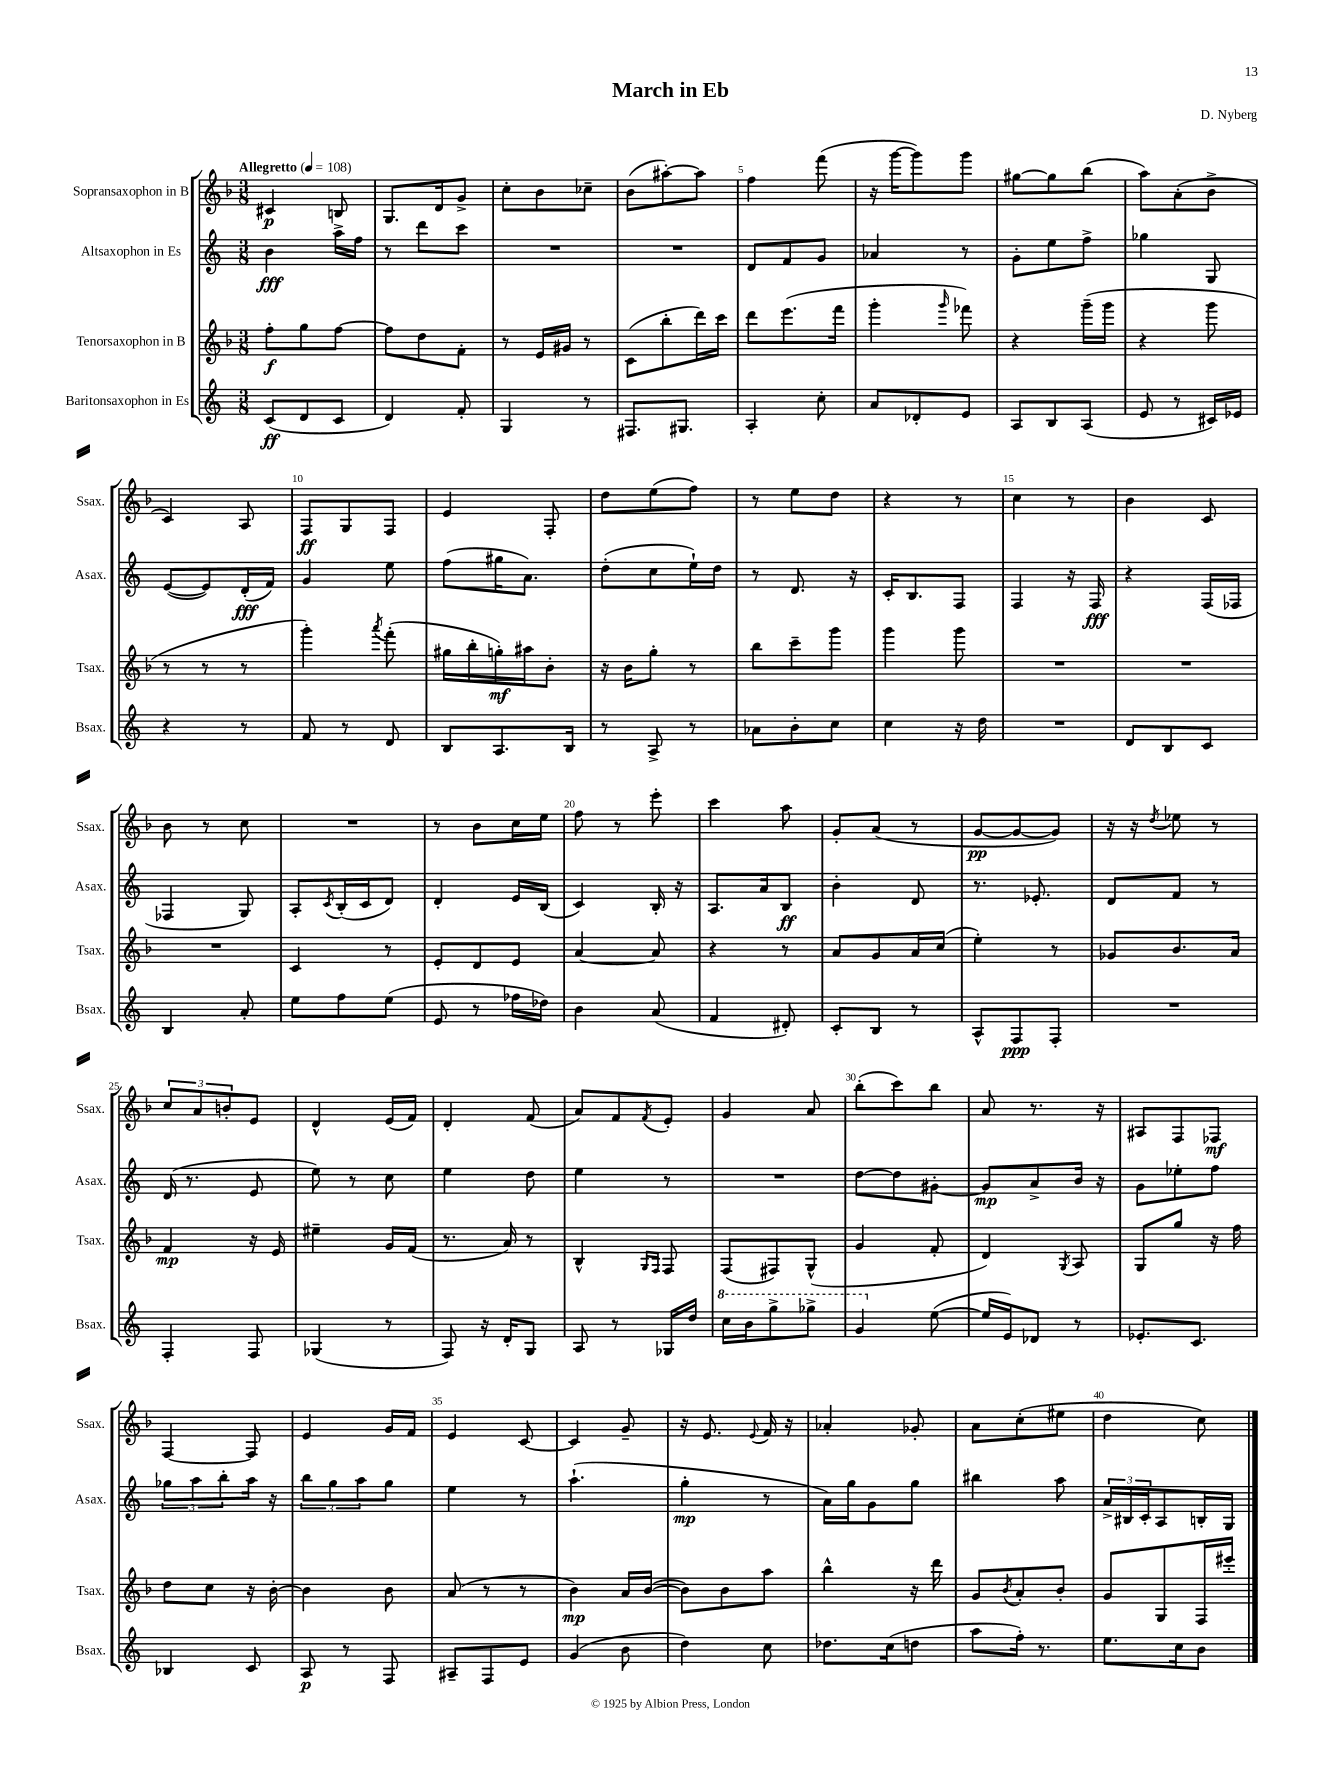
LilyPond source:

\header { title = "March in Eb" composer = "D. Nyberg" }
<<
\new StaffGroup <<
\new Staff = "s0" \with { instrumentName = "Sopransaxophon in B" shortInstrumentName = "Ssax." } {
    \clef treble \key f \major \numericTimeSignature \time 3/8 \tempo "Allegretto" 4 = 108
    cis'4\p b8 |
    g8. d'16 g'8-> |
    c''8-. bes'8 ces''8-- |
    bes'8( ais''8~-.) ais''8 |
    f''4 f'''8( |
    r16 g'''16~ g'''8) g'''8 |
    gis''8~ gis''8 bes''8( |
    a''8) a'8-.( bes'8-> |
    c'4) a8 |
    f8\ff g8 f8 |
    e'4 f8-. |
    d''8 e''8( f''8) |
    r8 e''8 d''8 |
    r4 r8 |
    c''4 r8 |
    bes'4 c'8 |
    bes'8 r8 c''8 |
    R4. |
    r8 bes'8 c''16 e''16 |
    f''8 r8 e'''8-. |
    c'''4 a''8 |
    g'8-. a'8( r8 |
    g'8~\pp g'8~ g'8) |
    r16 r16 \acciaccatura { d''8 } ees''8 r8 |
    \tuplet 3/2 { c''8 a'8 b'8-. } e'8 |
    d'4-^ e'16( f'16) |
    d'4-. f'8( |
    a'8) f'8 \acciaccatura { f'8 } e'8-. |
    g'4 a'8 |
    bes''8-.( c'''8) bes''8 |
    a'8 r8. r16 |
    ais8 f8 fes8\mf |
    f4~ f8 |
    e'4 g'16 f'16 |
    e'4 c'8~ |
    c'4 g'8-- |
    r16 e'8. \appoggiatura { e'8 } f'16 r16 |
    aes'4-. ges'8-. |
    a'8 c''8-.( eis''8 |
    d''4 c''8) \bar "|." |
}
\new Staff = "s1" \with { instrumentName = "Altsaxophon in Es" shortInstrumentName = "Asax." } {
    \clef treble \key c \major \numericTimeSignature \time 3/8
    b'4\fff a''16-> f''16 |
    r8 d'''8 c'''8 |
    R4. |
    R4. |
    d'8 f'8 g'8 |
    aes'4 r8 |
    g'8-. e''8 f''8-> |
    ges''4 g8 |
    e'8~( e'8) d'16-.\fff( f'16) |
    g'4 e''8 |
    f''8( gis''16 a'8.) |
    d''8-.( c''8 e''16-!) d''16 |
    r8 d'8. r16 |
    c'16-. b8. f8 |
    f4 r16 f16\fff |
    r4 f16( fes16 |
    fes4 g8) |
    a8-. \acciaccatura { c'8 } b16-.( c'16 d'8) |
    d'4-. e'16 b16( |
    c'4) b16-. r16 |
    a8. a'16 b8\ff |
    b'4-. d'8 |
    r8. ees'8.-. |
    d'8 f'8 r8 |
    d'16( r8. e'8 |
    e''8) r8 c''8 |
    e''4 d''8 |
    e''4 r8 |
    R4. |
    d''8~ d''8 gis'8~-. |
    gis'8\mp a'8-> b'16 r16 |
    g'8 ees''8-. f''8 |
    \tuplet 3/2 { ges''8 a''8 b''8-. } a''16 r16 |
    \tuplet 3/2 { b''8 g''8 a''8 } g''8 |
    e''4 r8 |
    a''4.-!( |
    g''4-.\mp r8 |
    a'16) g''16 g'8 g''8 |
    bis''4 a''8 |
    \tuplet 3/2 { a'16-> bis16 c'16-. } a8 b16-. g16 \bar "|." |
}
\new Staff = "s2" \with { instrumentName = "Tenorsaxophon in B" shortInstrumentName = "Tsax." } {
    \clef treble \key f \major \numericTimeSignature \time 3/8
    f''8-.\f g''8 f''8~ |
    f''8 d''8 f'8-. |
    r8 e'16 gis'16 r8 |
    c'8( bes''8-. d'''16) c'''16 |
    d'''8 e'''8.( f'''16 |
    g'''4-. \grace { g'''16 } fes'''8) |
    r4 g'''16--( g'''16 |
    r4 g'''8 |
    r8 r8 r8 |
    g'''4-.) \acciaccatura { a'''8 } f'''8-.( |
    gis''16 bes''16-. g''16-.\mf) ais''16 bes'8-. |
    r16 bes'16 g''8-. r8 |
    bes''8 c'''8-- g'''8 |
    g'''4 g'''8 |
    R4. |
    R4. |
    R4. |
    c'4 r8 |
    e'8-. d'8 e'8 |
    a'4~ a'8 |
    r4 r8 |
    a'8 g'8 a'16 c''16( |
    e''4-.) r8 |
    ges'8 bes'8. a'16 |
    f'4\mp r16 e'16 |
    eis''4-- g'16 f'16( |
    r8. a'16) r8 |
    bes4-^ \grace { g16 f16 } f8 |
    f8( fis8) g8-^( |
    g'4 f'8-. |
    d'4) \acciaccatura { g8 } a8 |
    g8 g''8 r16 f''16 |
    d''8 c''8 r16 bes'16~-. |
    bes'4 bes'8 |
    a'8( r8 r8 |
    bes'4\mp) a'16 bes'16~( |
    bes'8) bes'8 a''8 |
    bes''4-^ r16 d'''16 |
    g'8 \acciaccatura { bes'8 } a'8-. bes'8-. |
    g'8 g8 f16 eis'''16-. \bar "|." |
}
\new Staff = "s3" \with { instrumentName = "Baritonsaxophon in Es" shortInstrumentName = "Bsax." } {
    \clef treble \key c \major \numericTimeSignature \time 3/8
    c'8\ff( d'8 c'8 |
    d'4) f'8-. |
    g4 r8 |
    fis8. gis8. |
    a4-. c''8-. |
    a'8 des'8-. e'8 |
    a8 b8 a8( |
    e'8 r8 cis'16) ees'16 |
    r4 r8 |
    f'8 r8 d'8 |
    b8 a8. b16 |
    r8 a8-> r8 |
    aes'8 b'8-. c''8 |
    c''4 r16 d''16 |
    R4. |
    d'8 b8 c'8 |
    b4 a'8-. |
    e''8 f''8 e''8( |
    e'8 r8 fes''16 des''16) |
    b'4 a'8( |
    f'4 dis'8-.) |
    c'8-. b8 r8 |
    a8-^ f8\ppp f8-. |
    R4. |
    f4-. f8 |
    ges4( r8 |
    f8) r16 d'16-. g8 |
    a8 r8 ges16 d''16 |
    \ottava #1 c'''16 b''16 g'''8-> ges'''8-> |
    g''4 \ottava #0 e''8~( |
    e''16 e'16) des'8 r8 |
    ees'8.-. c'8. |
    bes4 c'8 |
    a8\p r8 f8 |
    ais8-- f8 e'8 |
    g'4( b'8 |
    d''4) c''8 |
    des''8. c''16( d''8 |
    a''8 f''16-.) r8. |
    e''8. c''16 b'8 \bar "|." |
}
>>
>>
\layout { \context { \Score \override BarNumber.break-visibility = ##(#f #t #t) barNumberVisibility = #(every-nth-bar-number-visible 5) } }
